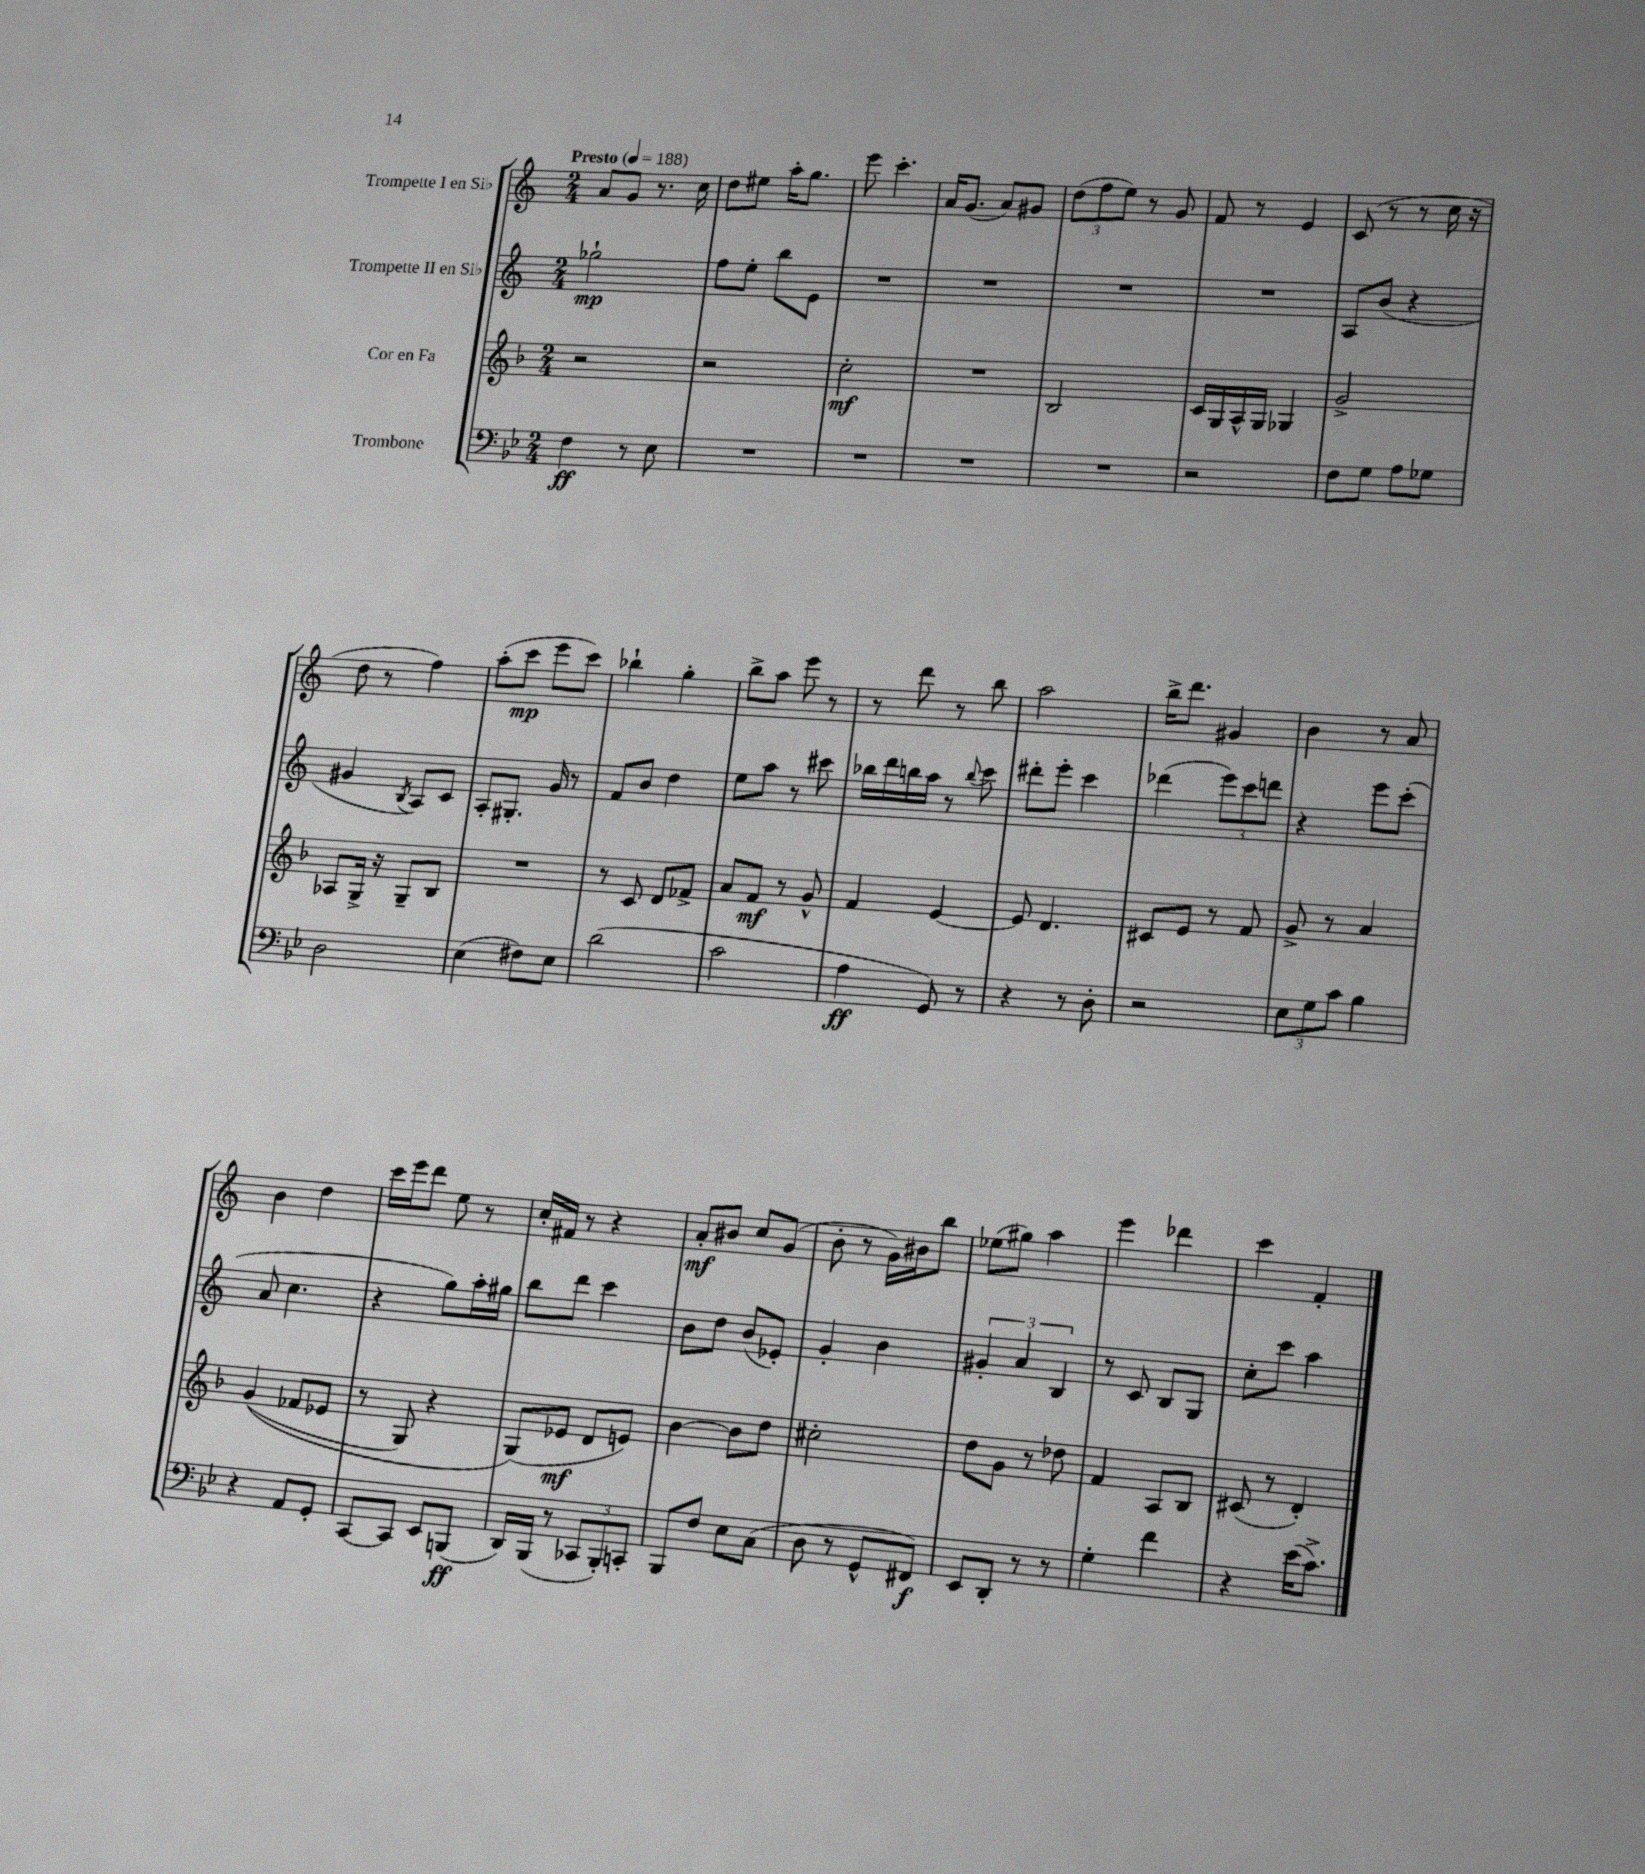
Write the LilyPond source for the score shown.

<<
\new StaffGroup <<
\new Staff = "s0" \with { instrumentName = "Trompette I en Sib" } {
    \clef treble \key c \major \numericTimeSignature \time 2/4 \tempo "Presto" 4 = 188
    a'8 g'8 r8. c''16 |
    d''8 eis''8 a''16-. g''8. |
    e'''8 c'''4.-. |
    a'16 g'8.( a'8) gis'8 |
    \tuplet 3/2 { d''8( f''8 e''8) } r8 g'8 |
    f'8 r8 e'4 |
    c'8( r8 r8 c''16 r16 |
    d''8 r8 f''4) |
    a''8-.( c'''8\mp e'''8 c'''8) |
    bes''4-! g''4-. |
    b''8-> a''8 e'''8 r8 |
    r8 d'''8 r8 b''8 |
    a''2 |
    b''16-> d'''8. gis'4 |
    b'4 r8 a'8 |
    b'4 d''4 |
    c'''16 e'''16 d'''8 e''8 r8 |
    c''16-. fis'16 r8 r4 |
    a'8-.\mf bis'8 c''8 g'8( |
    b'8-. r8 g'16) bis'16 b''8 |
    ees''8( gis''8) a''4 |
    e'''4 des'''4 |
    c'''4 f'4-. \bar "|." |
}
\new Staff = "s1" \with { instrumentName = "Trompette II en Sib" } {
    \clef treble \key c \major \numericTimeSignature \time 2/4
    ges''2-!\mp |
    f''8 e''8-. b''8 e'8 |
    R2 |
    R2 |
    R2 |
    R2 |
    a8 b'8( r4 |
    gis'4 \acciaccatura { b8 } a8) c'8 |
    a8-. gis8.-. g'16 r8 |
    f'8 b'8 d''4 |
    e''8 a''8 r8 cis'''8 |
    bes''16 d'''16 b''16 a''16 r8 \appoggiatura { b''8 } c'''8 |
    dis'''8-. e'''8-. c'''4 |
    des'''4( \tuplet 3/2 { e'''8) c'''8 d'''8 } |
    r4 e'''8 c'''8-.( |
    a'8 c''4. |
    r4 g''8) a''16-. gis''16 |
    b''8 d'''8 c'''4 |
    b'8 d''8 b'8( ees'8-.) |
    g'4-. b'4 |
    \tuplet 3/2 { gis'4-. a'4 b4 } |
    r8 c'8 b8 g8 |
    c''8-. c'''8 a''4 \bar "|." |
}
\new Staff = "s2" \with { instrumentName = "Cor en Fa" } {
    \clef treble \key f \major \numericTimeSignature \time 2/4
    r2 |
    r2 |
    c''2-.\mf |
    R2 |
    bes2 |
    c'16 g16 a16-^ g16 ges4 |
    g'2-> |
    aes8 g16-> r16 g8-- bes8 |
    R2 |
    r8 c'8 d'8 fes'8-> |
    a'8 f'8\mf r8 g'8-^ |
    f'4 e'4~ |
    e'8 d'4. |
    cis'8 e'8 r8 f'8 |
    g'8-> r8 a'4 |
    g'4(\( fes'8 ees'8 |
    r8 g8) r4 |
    g8(\) ees'8\mf d'8 e'8) |
    bes'4~ bes'8 d''8 |
    cis''2-. |
    d''8 g'8 r8 des''8 |
    f'4 a8 bes8 |
    cis'8( r8 d'4-.) \bar "|." |
}
\new Staff = "s3" \with { instrumentName = "Trombone" } {
    \clef bass \key bes \major \numericTimeSignature \time 2/4
    f4\ff r8 ees8 |
    R2 |
    R2 |
    R2 |
    R2 |
    r2 |
    f8 g8 a8 ges8 |
    d2 |
    ees4( fis8) ees8 |
    d'2( |
    c'2 |
    a4\ff g,8) r8 |
    r4 r8 d8-. |
    r2 |
    \tuplet 3/2 { ees8 g8 c'8 } bes4 |
    r4 a,8 g,8-. |
    c,8~ c,8 ees,8 b,,8\ff( |
    d,16) bes,,16( r8 \tuplet 3/2 { ces,8 bes,,8-.) c,8-. } |
    bes,,8 f8 ees8 c8( |
    d8 r8 g,8-^ fis,8\f) |
    ees,8 d,8-. r8 r8 |
    g4-. f'4 |
    r4 ees'16( c'8.->) \bar "|." |
}
>>
>>
\layout { \context { \Score \remove "Bar_number_engraver" } }
